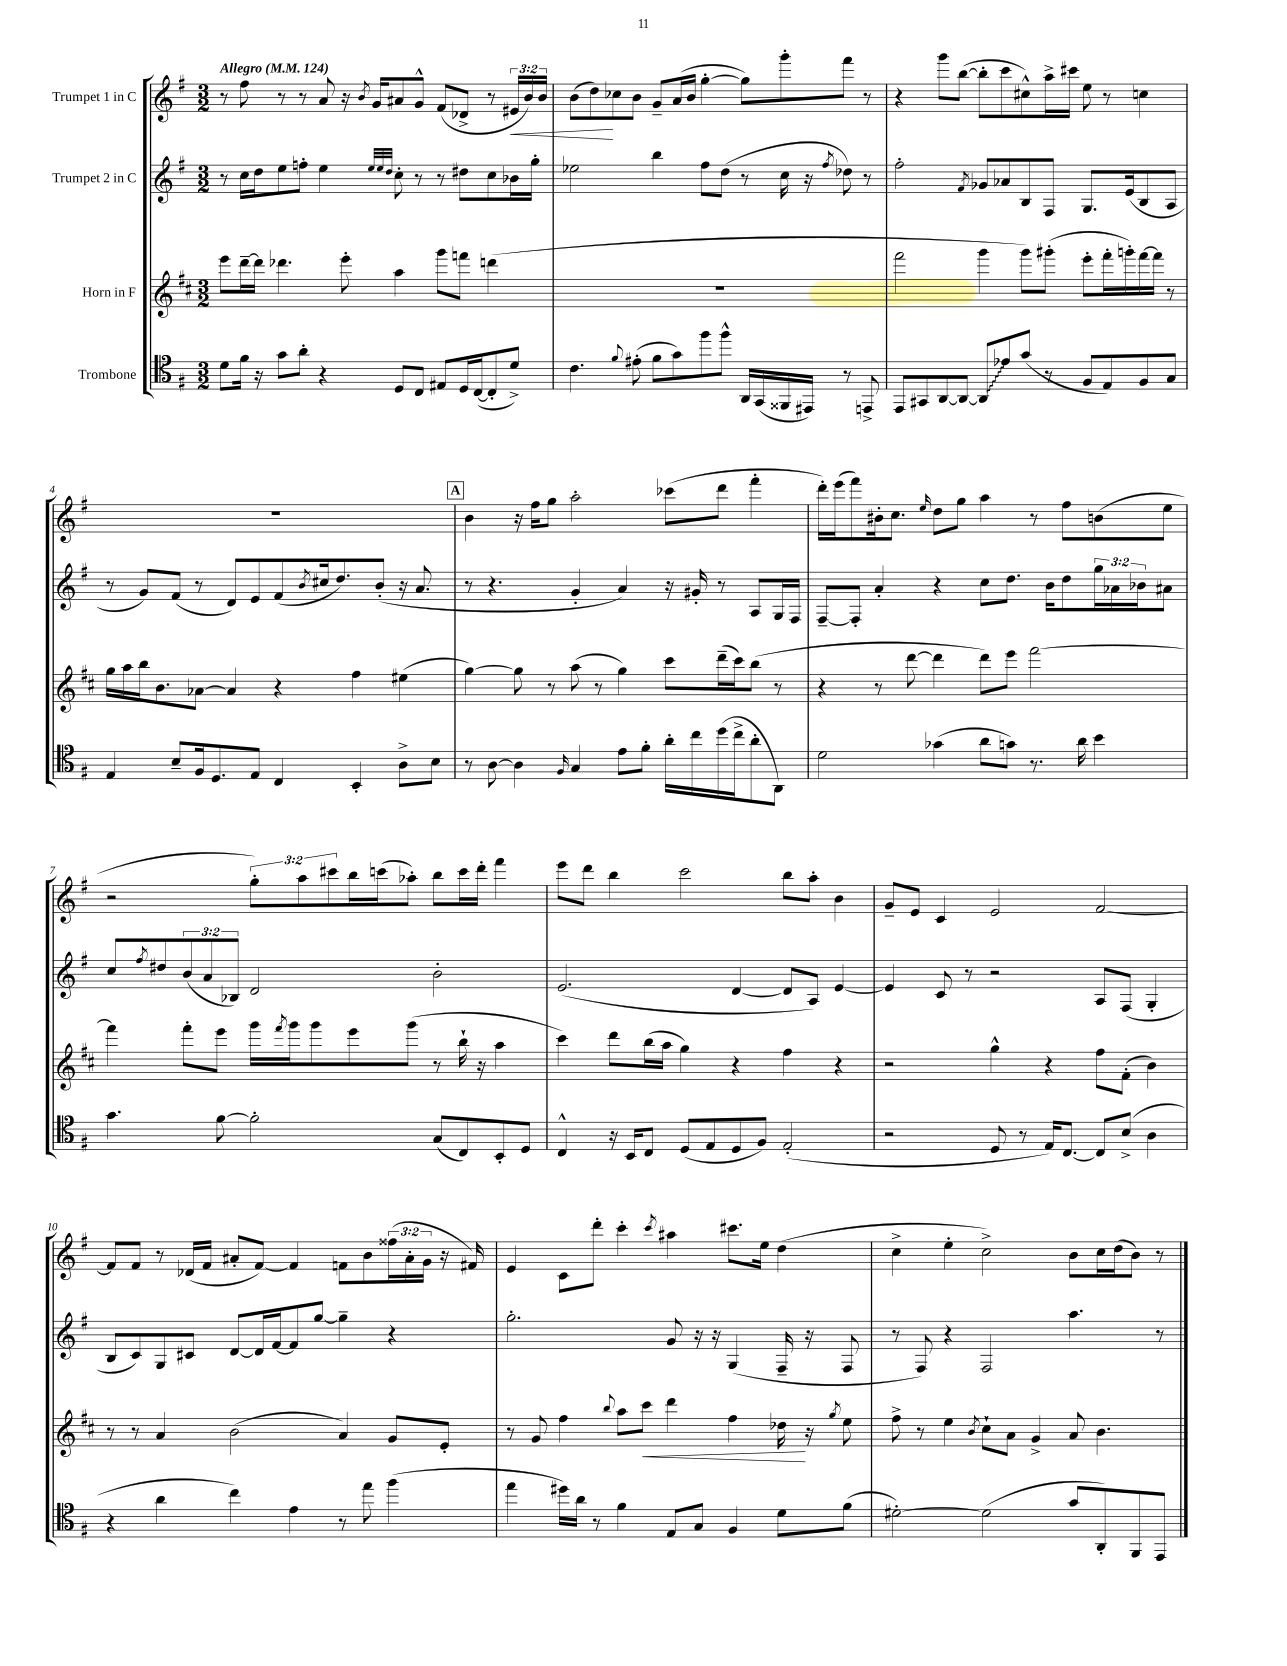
<<
\new StaffGroup <<
\new Staff = "s0" \with { instrumentName = "Trumpet 1 in C" } {
    \clef treble \key g \major \numericTimeSignature \time 3/2 \override Staff.TupletNumber.text = #tuplet-number::calc-fraction-text \tempo "Allegro" 4 = 124
    r8 fis''8 r8 r8 a'8 r16 \acciaccatura { b'8 } g'16 ais'8 g'8-^ fis'8( des'8-> r8 \tuplet 3/2 { eis'16\< b'16) b'16 } |
    b'8( d''8\!) ces''8 b'8 g'8-- a'16( b'16 g''4~-. g''8) g'''8-. fis'''8 r8 |
    r4 g'''8 b''8~( b''8-. c'''8 cis''8-^) a''16-> cis'''16 e''8 r8 c''4 |
    R1. |
    \mark \markup { \box "A" } b'4 r16 fis''16 g''8 a''2-. ces'''8( d'''8 fis'''4-. |
    d'''16-.) e'''16( fis'''8) bis'16-. c''8. \grace { e''16 } d''8 g''8 a''4 r8 fis''8 b'8( e''8 |
    r2 \tuplet 3/2 { g''8-.) a''8 cis'''8 } b''16 c'''16( aes''8-.) b''8 c'''16 d'''16-. fis'''4 |
    e'''8 d'''8 b''4 c'''2 b''8 a''8-. b'4 |
    g'8-- e'8 c'4 e'2 fis'2~ |
    fis'8 fis'8 r8 des'16( fis'16 ais'8-. fis'8~) fis'4 f'8 b'8 \tuplet 3/2 { fisis''16( ais'16-. g'16 } r16 fis'16) |
    e'4 c'8 d'''8-. c'''4-. \acciaccatura { c'''8 } ais''4 cis'''8. e''16 d''4( |
    c''4-> e''4-. c''2->) b'8 c''16 d''16( b'8) r8 \bar "|." |
}
\new Staff = "s1" \with { instrumentName = "Trumpet 2 in C" } {
    \clef treble \key g \major \numericTimeSignature \time 3/2 \override Staff.TupletNumber.text = #tuplet-number::calc-fraction-text
    r8 c''16 d''16 e''8 f''8-. e''4 \grace { e''32 e''32 d''32 } c''8-. r8 r8 dis''8 c''8 bes'16 g''16-. |
    ees''2 b''4 fis''8 d''8( r8 c''16 r16 \acciaccatura { fis''8 } des''8) r8 |
    fis''2-. \acciaccatura { fis'8 } ges'8 aes'8 b8 fis8 g8. e'16( b8 a8 |
    r8 g'8) fis'8( r8 d'8) e'8 fis'8( \acciaccatura { b'8 } cis''16 d''8.) b'8-.( r16 a'8. |
    \mark \markup { \box "A" } r8 r4. g'4-. a'4) r16 gis'16-. r8 a8 g16 fis16 |
    fis8~-- fis8-. a'4-. r4 c''8 d''8. b'16 d''8 \tuplet 3/2 { g''16 aes'16 bes'16 } ais'8 |
    c''8 \acciaccatura { fis''8 } dis''8 \tuplet 3/2 { b'8( a'8 bes8) } d'2 b'2-. |
    e'2.( d'4~ d'8 a8) e'4~ |
    e'4 c'8 r8 r2 a8 fis8( g4-. |
    b8 c'8) g8 cis'8 d'8~ d'16 fis'16~ fis'8 g''8~ g''4-- r4 |
    g''2.-. g'8 r16 r16 g4( fis16-- r16 fis8 |
    r8 fis8) r4 fis2 a''4. r8 \bar "|." |
}
\new Staff = "s2" \with { instrumentName = "Horn in F" } {
    \clef treble \key d \major \numericTimeSignature \time 3/2
    e'''8 d'''16~-- d'''16 des'''4. e'''8-. a''4 g'''8 f'''8 d'''4( |
    R1. |
    fis'''2 g'''4 g'''8) gis'''8-.( e'''8-. fis'''16-. g'''16-.) fis'''16~ fis'''16 r8 |
    g''16 a''16 b''16 b'8. aes'8~ aes'4 r4 fis''4 eis''4( |
    \mark \markup { \box "A" } g''4~) g''8 r8 a''8( r8 g''4) cis'''8 d'''16--( cis'''16) b''8( r8 |
    r4 r8 d'''8~ d'''4 d'''8) e'''8 fis'''2~ |
    fis'''4 fis'''8-. e'''8 g'''16 \acciaccatura { fis'''8 } g'''16 g'''8 e'''8 g'''8( r8 b''16-! r16 a''4 |
    cis'''4) d'''8 b''16( a''16 g''4) r4 fis''4 r4 |
    r2 g''4-^ r4 fis''8 fis'8-.( b'4) |
    r8 r8 a'4 b'2( a'4) g'8 e'8-. |
    r8 g'8 fis''4 \appoggiatura { b''8 } a''8 cis'''8\< d'''4 fis''4 des''16\! r16 \acciaccatura { g''8 } e''8 |
    fis''8-> r8 e''4 \acciaccatura { b'8 } cis''8-! a'8 g'4-> a'8 b'4. \bar "|." |
}
\new Staff = "s3" \with { instrumentName = "Trombone" } {
    \clef tenor \key g \major \numericTimeSignature \time 3/2
    d'8 fis'16 r16 g'8 a'8-. r4 d8 c8 eis8 d16 c16~( c8-. d'8->) |
    c'4. \appoggiatura { fis'8 } eis'8-.( fis'8 g'8) fis''8 fis''8-^ a,16 g,16( fisis,16 eis,16) r8 e,8-> |
    e,8 gis,8 a,8~ a,8~ \once \override Glissando.style = #'zigzag a,8\glissando ees'8 g'8( r8 fis8 e8) fis8 g8 |
    e4 b8-- fis16 d8. e8 c4 b,4-. a8-> b8 |
    \mark \markup { \box "A" } r8 a8~ a4 \grace { fis16 } g4 e'8 fis'8-. a'16-. c''16 d''16( c''16-> a'8-. a,8) |
    d'2 ges'4( a'8 g'8) r8. a'16 b'4 |
    g'4. fis'8~ fis'2-. g8( c8) b,8-. d8 |
    c4-^ r16 b,16 c8 d8( e8 d8 fis8) e2-.( |
    r2 d8 r8 e16) c8.~ c8 b8->( a4 |
    r4 a'4 c''4) e'4 r8 e''8 fis''4( |
    e''4 dis''16) a'16 r8 fis'4 e8 g8 fis4 d'8 fis'8( |
    dis'2~-.) dis'2( g'8 a,8-.) fis,8 e,8 \bar "|." |
}
>>
>>
